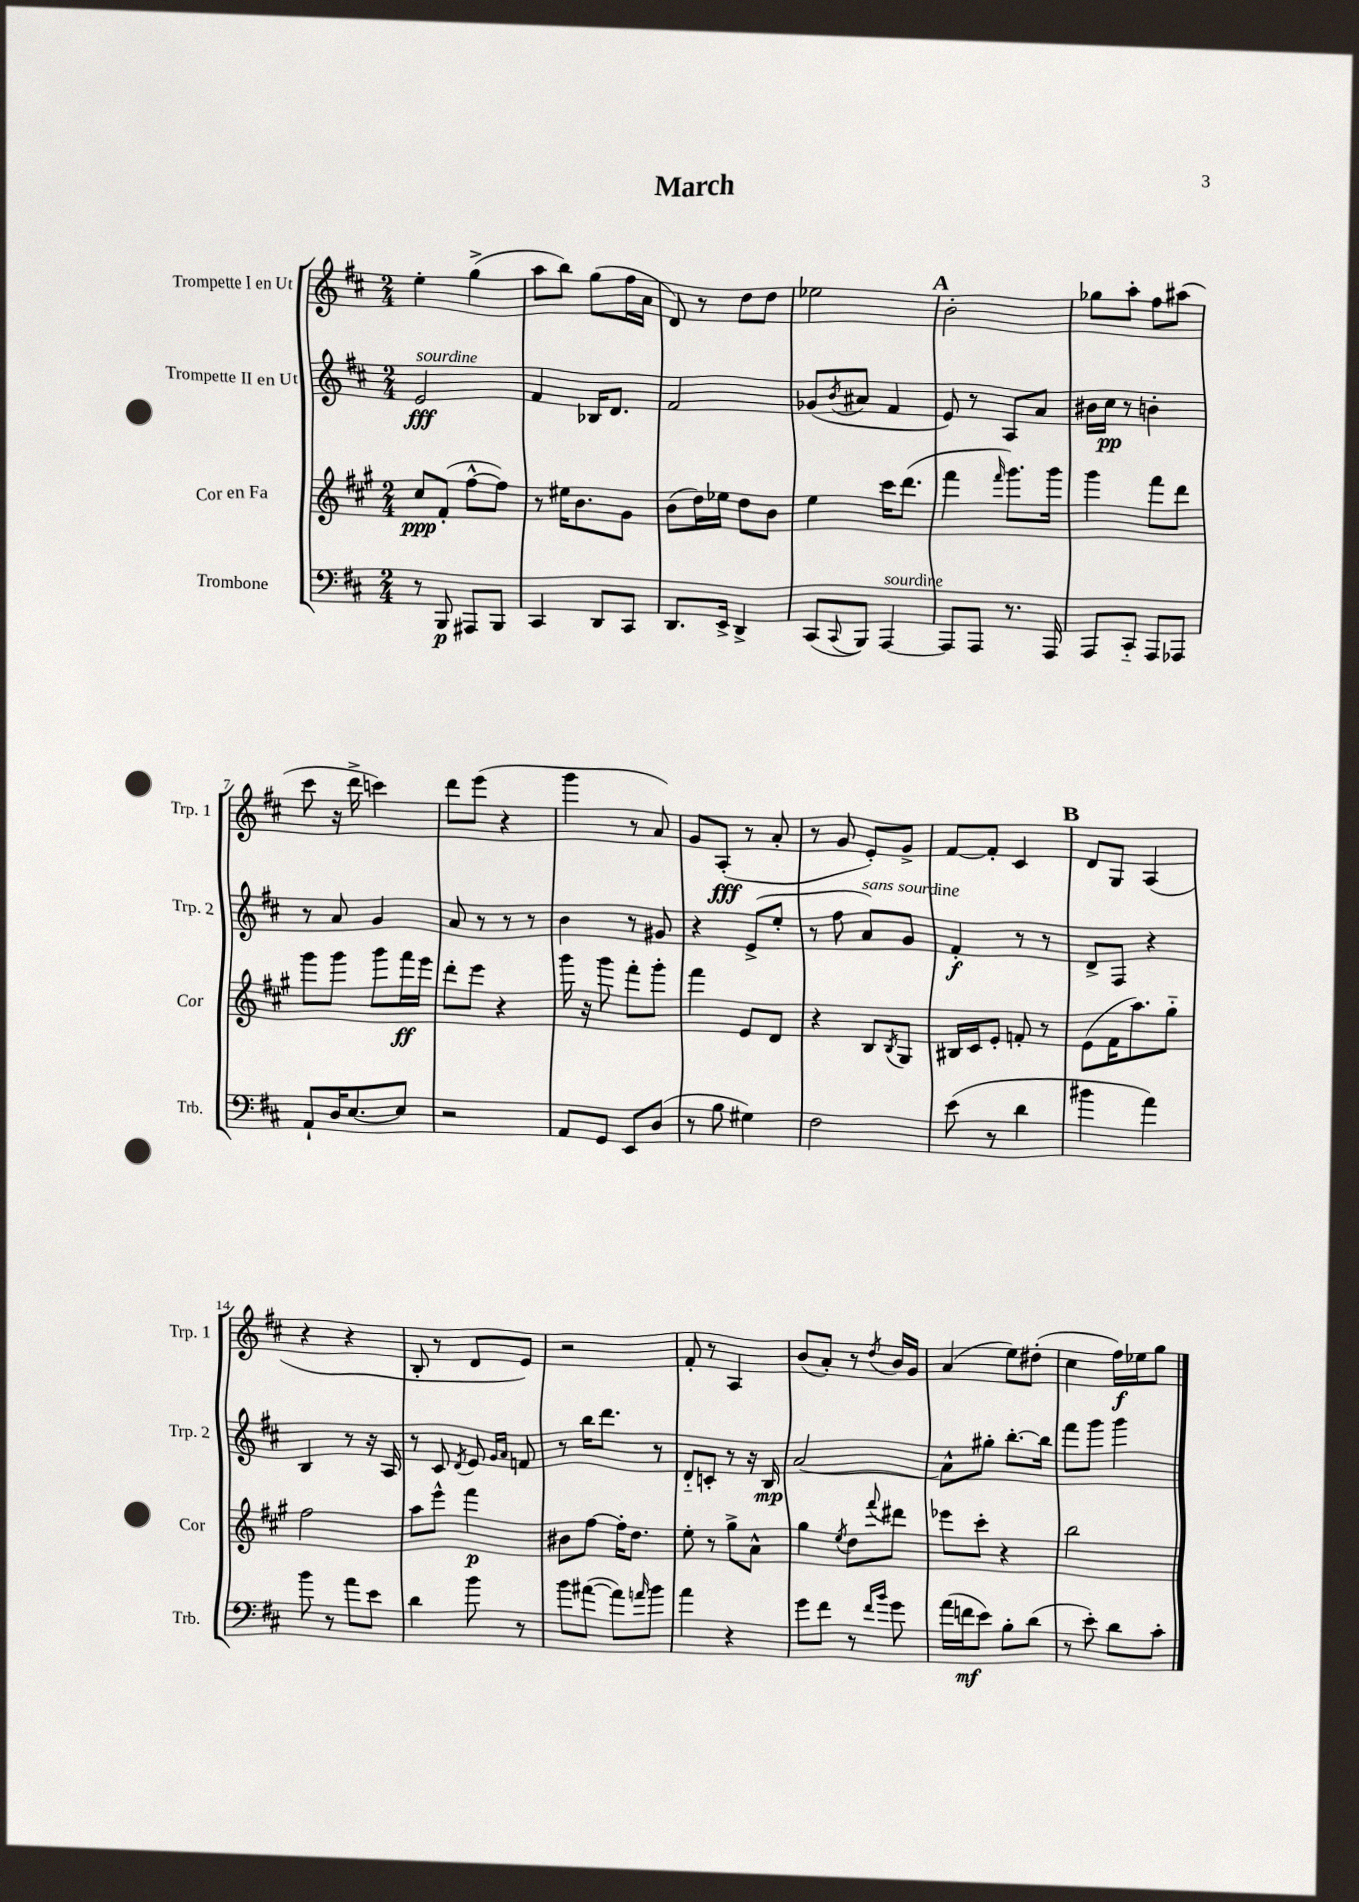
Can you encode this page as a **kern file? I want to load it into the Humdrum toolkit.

**kern	**dynam	**kern	**dynam	**kern	**dynam	**kern	**dynam
*part4	*part4	*part3	*part3	*part2	*part2	*part1	*part1
*staff4	*staff4	*staff3	*staff3	*staff2	*staff2	*staff1	*staff1
*I"Trombone	*	*I"Cor en Fa	*	*I"Trompette II en Ut	*	*I"Trompette I en Ut	*
*I'Trb.	*	*I'Cor	*	*I'Trp. 2	*	*I'Trp. 1	*
*clefF4	*	*clefG2	*	*clefG2	*	*clefG2	*
*k[f#c#]	*	*k[f#c#g#]	*	*k[f#c#]	*	*k[f#c#]	*
*M2/4	*	*M2/4	*	*M2/4	*	*M2/4	*
=1	=1	=1	=1	=1	=1	=1	=1
!	!	!	!	!LO:TX:a:i:t=sourdine	!	!	!
8r	.	8cc#/L	ppp	2e/	fff	4ee'\	.
8BBB/	p	(8f#'/J	.	.	.	.	.
8AAA#X/L	.	[8ff#^^\L	.	.	.	(4gg^\	.
8BBB/J	.	8ff#\J])	.	.	.	.	.
=2	=2	=2	=2	=2	=2	=2	=2
4CC#/	.	8r	.	4f#/	.	8aa\L	.
.	.	16ee#X\KL	.	.	.	8bb\J)	.
.	.	8.b\	.	.	.	.	.
8DD/L	.	.	.	16B-X/KL	.	(8gg\L	.
.	.	.	.	8.d/J	.	.	.
8CC#/J	.	8g#\J	.	.	.	16ff#\L	.
.	.	.	.	.	.	16a\JJ	.
=3	=3	=3	=3	=3	=3	=3	=3
8.DD/L	.	(8b\L	.	2f#/	.	8d/)	.
.	.	16dd\L)	.	.	.	8r	.
16EE^/Jk	.	16ee-X\JJ	.	.	.	.	.
4DD^/	.	8dd\L	.	.	.	8dd\L	.
.	.	8b\J	.	.	.	8dd\J	.
=4	=4	=4	=4	=4	=4	=4	=4
(8CC#/L	.	4ee\	.	(8g-X/L	.	2ee-X\	.
8qqCC#/	.	.	.	8qb/	.	.	.
8BBB/J)	.	.	.	8a#X/J	.	.	.
!LO:TX:a:i:t=sourdine	!	!	!	!	!	!	!
[4AAA/	.	16ccc#\KL	.	4f#/	.	.	.
.	.	(8.ddd\J	.	.	.	.	.
!!LO:REH:place=s1:t=A
=5	=5	=5	=5	=5	=5	=5	=5
8AAA/L]	.	4fff#\	.	8e/)	.	2b'\	.
8AAA/J	.	.	.	8r	.	.	.
.	.	16qqfff#/	.	.	.	.	.
8.r	.	8.ggg#\L)	.	8A/L	.	.	.
.	.	.	.	8a/J	.	.	.
16AAA/	.	16ggg#\Jk	.	.	.	.	.
=6	=6	=6	=6	=6	=6	=6	=6
8AAA/L	.	4ggg#\	.	16b#X\LL	.	8gg-X\L	.
.	.	.	.	16cc#\JJ	pp	.	.
8CC#/J	.	.	.	8r	.	8aa'\J	.
8AAA/L	.	8fff#\L	.	4bn'\	.	8ff#\L	.
8AAA-X/J	.	8ddd\J	.	.	.	(8aa#X\J	.
!!LO:LB:g=z
=7	=7	=7	=7	=7	=7	=7	=7
8AA`/L	.	8ggg#\L	.	8r	.	8ccc#\	.
16D/K	.	8ggg#\J	.	8a/	.	16r	.
[8.E/	.	.	.	.	.	16ddd^\	.
.	.	8ggg#\L	.	4g/	.	4cccn\)	.
8E/J]	.	16fff#\L	ff	.	.	.	.
.	.	16eee\JJ	.	.	.	.	.
=8	=8	=8	=8	=8	=8	=8	=8
2r	.	8ddd'\L	.	8a/	.	8ddd\L	.
.	.	8eee\J	.	8r	.	(8eee\J	.
.	.	4r	.	8r	.	4r	.
.	.	.	.	8r	.	.	.
=9	=9	=9	=9	=9	=9	=9	=9
8AA/L	.	16ggg#\	.	4b\	.	4ggg\	.
.	.	16r	.	.	.	.	.
8GG/J	.	8ggg#\	.	.	.	.	.
8EE/L	.	8fff#'\L	.	8r	.	8r	.
(8D/J	.	8ggg#'\J	.	8g#X/	.	8a/)	.
=10	=10	=10	=10	=10	=10	=10	=10
8r	.	4fff#\	.	4r	.	8g/L	.
8B\	.	.	.	.	.	(8A'/J	fff
4G#X\)	.	8e/L	.	(8e^/L	.	8r	.
.	.	8d/J	.	8ee'/J	.	8a'/	.
=11	=11	=11	=11	=11	=11	=11	=11
2F#\	.	4r	.	8r	.	8r	.
.	.	.	.	8ff#\	.	8g/	.
!	!	!	!	!LO:TX:a:i:t=sans sourdine	!	!	!
.	.	8B/L	.	8a/L)	.	8e'/L)	.
.	.	8qB/	.	.	.	.	.
.	.	8G#/J	.	8g/J	.	8g^/J	.
=12	=12	=12	=12	=12	=12	=12	=12
(8e\	.	16B#X/LL	.	4f#'/	f	[8f#/L	.
.	.	16c#/J	.	.	.	.	.
8r	.	8e'/J	.	.	.	8f#'/J]	.
4d\	.	8fn'/	.	8r	.	4c#/	.
.	.	8r	.	8r	.	.	.
!!LO:REH:place=s1:t=B
=13	=13	=13	=13	=13	=13	=13	=13
4b#X\	.	(8e\L	.	8d^/L	.	8d/L	.
.	.	16f#\K	.	8F#/J	.	8G/J	.
.	.	8.aa\)	.	.	.	.	.
4a\)	.	.	.	4r	.	(4A/	.
.	.	8gg#\J	.	.	.	.	.
!!LO:LB:g=z
=14	=14	=14	=14	=14	=14	=14	=14
8b\	.	2ff#\	.	4B/	.	4r	.
8r	.	.	.	.	.	.	.
8a\L	.	.	.	8r	.	4r	.
8e\J	.	.	.	16r	.	.	.
.	.	.	.	16A/	.	.	.
=15	=15	=15	=15	=15	=15	=15	=15
4d\	.	8aa\L	.	8r	.	8B'/	.
.	.	8eee^^\J	.	8c#/	.	8r	.
.	.	.	.	8qd/	.	.	.
8b\	.	4fff#\	p	8e/	.	8d/L	.
.	.	.	.	16qqg/LL	.	.	.
.	.	.	.	16qqa/JJ	.	.	.
8r	.	.	.	8fn/	.	8e/J)	.
=16	=16	=16	=16	=16	=16	=16	=16
8b\L	.	8b#X\L	.	8r	.	2r	.
([8a#X\J	.	[8ff#\J	.	16bb\KL	.	.	.
.	.	.	.	8.ddd\J	.	.	.
8a#\L])	.	16ff#'\KL]	.	.	.	.	.
.	.	8.dd\J	.	.	.	.	.
16qqan/	.	.	.	.	.	.	.
8b\J	.	.	.	8r	.	.	.
=17	=17	=17	=17	=17	=17	=17	=17
4a\	.	8ee'\	.	8d/L	.	8f#'/	.
.	.	8r	.	8cn'/J	.	8r	.
4r	.	8gg#^\L	.	8r	.	4A/	.
.	.	8a^^\J	.	16r	.	.	.
.	.	.	.	16B/	mp	.	.
=18	=18	=18	=18	=18	=18	=18	=18
8g\L	.	4gg#\	.	[2a/	.	(8b/L	.
8f#\J	.	.	.	.	.	8a'/J)	.
.	.	8qee/	.	.	.	.	.
8r	.	8dd\L	.	.	.	8r	.
16qqf#/LL	.	.	.	.	.	.	.
16qqb/JJ	.	8qqfff#/	.	.	.	8qdd/	.
8g\	.	8ddd#X\J	.	.	.	16b/LL	.
.	.	.	.	.	.	16g/JJ	.
=19	=19	=19	=19	=19	=19	=19	=19
(16a\LL	.	8eee-X\L	.	8a^^\L]	.	(4a/	.
16fn\J	mf	.	.	.	.	.	.
8e\J)	.	8ccc#'\J	.	8gg#X'\J	.	.	.
8B'\L	.	4r	.	[8.bb'\L	.	8ee\L)	.
(8d\J	.	.	.	.	.	(8dd#X'\J	.
.	.	.	.	16bb\Jk]	.	.	.
=20	=20	=20	=20	=20	=20	=20	=20
8r	.	2bb\	.	8fff#\L	.	4cc#\	.
8e'\)	.	.	.	8ggg\J	.	.	.
8d\L	.	.	.	4ggg\	.	16ff#\LL)	f
.	.	.	.	.	.	16ee-X\J	.
8c#'\J	.	.	.	.	.	8gg\J	.
==	==	==	==	==	==	==	==
*-	*-	*-	*-	*-	*-	*-	*-
